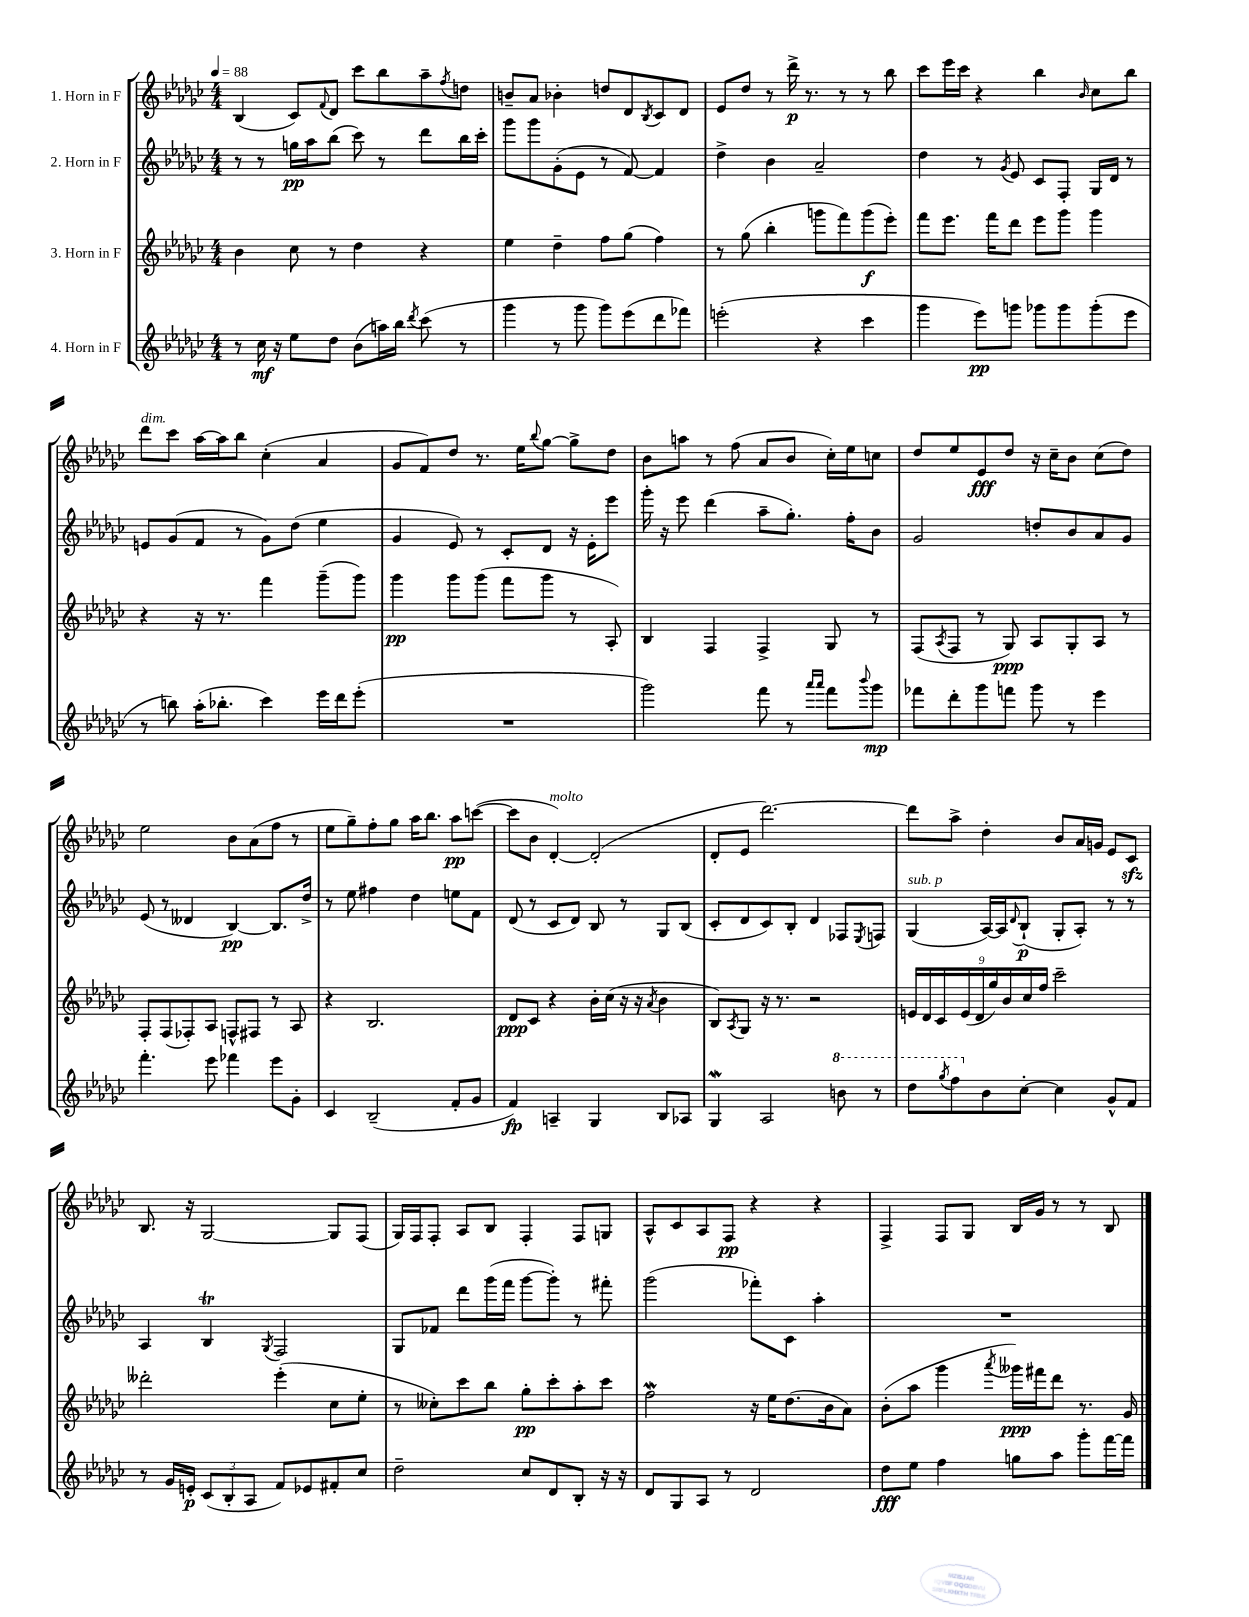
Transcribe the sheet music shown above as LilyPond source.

<<
\new StaffGroup <<
\new Staff = "s0" \with { instrumentName = "1. Horn in F" } {
    \clef treble \key ges \major \numericTimeSignature \time 4/4 \tempo 4 = 88
    bes4( ces'8) \appoggiatura { f'8 } des'8 ces'''8 bes''8 aes''8-- \acciaccatura { f''8 } d''8 |
    b'8-- aes'8 bes'4-. d''8 des'8 \acciaccatura { bes8 } ces'8 des'8 |
    ees'8 des''8 r8 des'''16->\p r8. r8 r8 bes''8 |
    ces'''8 ees'''16 ces'''16 r4 bes''4 \grace { bes'16 } ces''8 bes''8 |
    des'''8^\markup { \italic "dim." } ces'''8 aes''16~ aes''16 bes''8 ces''4-.( aes'4 |
    ges'8 f'8) des''8 r8. ees''16 \appoggiatura { bes''8 } ges''8~ ges''8-> des''8 |
    bes'8 a''8 r8 f''8( aes'8 bes'8 ces''16-.) ees''16 c''8 |
    des''8 ees''8 ees'8\fff des''8 r16 ces''16-- bes'8 ces''8( des''8) |
    ees''2 bes'8 aes'8( f''8 r8 |
    ees''8 ges''8--) f''8-. ges''8 aes''16 bes''8. aes''8\pp c'''8~( |
    c'''8 bes'8 des'4~-.^\markup { \italic "molto" }) des'2-.( |
    des'8-. ees'8 des'''2.~) |
    des'''8 aes''8-> des''4-. bes'8 aes'16 g'16 ees'8 ces'8\sfz |
    bes8. r16 ges2~ ges8 f8( |
    ges16) f16 f8-. aes8 bes8 f4-. f8 g8 |
    aes8-^ ces'8 aes8 f8\pp r4 r4 |
    f4-> f8 ges8 bes16 ges'16 r8 r8 bes8 \bar "|." |
}
\new Staff = "s1" \with { instrumentName = "2. Horn in F" } {
    \clef treble \key ges \major \numericTimeSignature \time 4/4
    r8 r8 g''16\pp aes''16 bes''8( ces'''8) r8 des'''8 bes''16 ces'''16-. |
    ges'''8 ges'''8 ges'8-.( ees'8 r8 f'8~) f'4 |
    des''4-> bes'4 aes'2-- |
    des''4 r8 \acciaccatura { ges'8 } ees'8 ces'8 f8-. ges16 des'16 r8 |
    e'8 ges'8( f'8 r8 ges'8) des''8( ees''4 |
    ges'4 ees'8) r8 ces'8-. des'8 r16 ees'16-. ees'''8 |
    ges'''16-. r16 ees'''8 des'''4( aes''8-- ges''8.-.) f''16-. bes'8 |
    ges'2 d''8-. bes'8 aes'8 ges'8 |
    ees'8( r8 deses'4 bes4~\pp) bes8. des''16-> |
    r8 ees''8 fis''4 des''4 e''8 f'8 |
    des'8( r8 ces'8 des'8) bes8 r8 ges8 bes8( |
    ces'8-. des'8 ces'8) bes8-. des'4 fes8 \acciaccatura { ees8 } f8 |
    ges4^\markup { \italic "sub. p" }( aes16~) aes16 \appoggiatura { des'8 } bes8-!\p( ges8-. aes8-.) r8 r8 |
    aes4 bes4\trill \acciaccatura { ges8 } f2 |
    ges8 fes'8 des'''8 ges'''16( f'''16 ges'''8~ ges'''8-.) r8 fis'''8-. |
    ges'''2( fes'''8-.) ces'8 aes''4-. |
    R1 \bar "|." |
}
\new Staff = "s2" \with { instrumentName = "3. Horn in F" } {
    \clef treble \key ges \major \numericTimeSignature \time 4/4
    bes'4 ces''8 r8 des''4 r4 |
    ees''4 des''4-- f''8 ges''8( f''4) |
    r8 ges''8( bes''4-. g'''8 f'''8) g'''8\f( ees'''8-.) |
    f'''8 ees'''8. f'''16 des'''8 ees'''8 ges'''8 ges'''4 |
    r4 r16 r8. f'''4 ges'''8--( ges'''8) |
    ges'''4\pp ges'''8 ges'''8( f'''8 ges'''8 r8 aes8-.) |
    bes4 f4 f4-> ges8 r8 |
    f8( \acciaccatura { aes8 } f8 r8 ges8\ppp) aes8 ges8-. aes8 r8 |
    f8-. f8( fes8-.) aes8 f8-^ fis8 r8 aes8 |
    r4 bes2. |
    des'8\ppp ces'8 r4 bes'16-. ces''16( r16 r16 \acciaccatura { aes'8 } bes'4 |
    bes8) \acciaccatura { aes8 } ges8 r16 r8. r2 |
    \tuplet 9/8 { e'16 des'16 ces'16 e'16( des'16 ges''16) bes'16 ces''16 f''16 } ces'''2-- |
    deses'''2-. ees'''4-.( ces''8 ees''8-. |
    r8 ceses''8-.) ces'''8 bes''8 ges''8-.\pp ces'''8-. aes''8-. ces'''8 |
    f''2\mordent r16 ees''16 des''8.( bes'16 aes'8) |
    bes'8-.( aes''8 ges'''4 \acciaccatura { aes'''8 } geses'''16\ppp) fis'''16 des'''8 r8. ges'16 \bar "|." |
}
\new Staff = "s3" \with { instrumentName = "4. Horn in F" } {
    \clef treble \key ges \major \numericTimeSignature \time 4/4
    r8 ces''16\mf r16 ees''8 des''8 bes'8( a''16) bes''16 \acciaccatura { des'''8 } ces'''8( r8 |
    ges'''4 r8 ges'''8 ges'''8) ees'''8( des'''8 fes'''8) |
    e'''2-.( r4 ces'''4 |
    ges'''4 ees'''8\pp) g'''8 ges'''8 ges'''8 ges'''8-.( ees'''8 |
    r8 b''8) aes''16-.( bes''8.-. ces'''4) ees'''16 des'''16 ees'''8-.( |
    R1 |
    ges'''2) f'''8 r8 \grace { aes'''16 aes'''16 } f'''8 \appoggiatura { bes'''8 } ges'''8\mp |
    fes'''8 des'''8-. ges'''8 f'''8 ges'''8 r8 ees'''4 |
    f'''4.-. ees'''8 fes'''4 ees'''8 ges'8-. |
    ces'4 bes2--( f'8-. ges'8 |
    f'4\fp) a4-- ges4 bes8 aes8 |
    ges4\mordent aes2 \ottava #1 b''8 r8 |
    des'''8 \acciaccatura { ges'''8 } f'''8 \ottava #0 bes'8 ces''8~-. ces''4 ges'8-^ f'8 |
    r8 ges'16 e'16-.\p \tuplet 3/2 { ces'8( bes8-. aes8 } f'8) ees'8 fis'8-. ces''8 |
    des''2-- ces''8 des'8 bes8-. r16 r16 |
    des'8 ges8 aes8 r8 des'2 |
    des''8\fff ees''8 f''4 g''8 aes''8 ges'''8-. f'''16~ f'''16 \bar "|." |
}
>>
>>
\layout { \context { \Score \remove "Bar_number_engraver" } }
